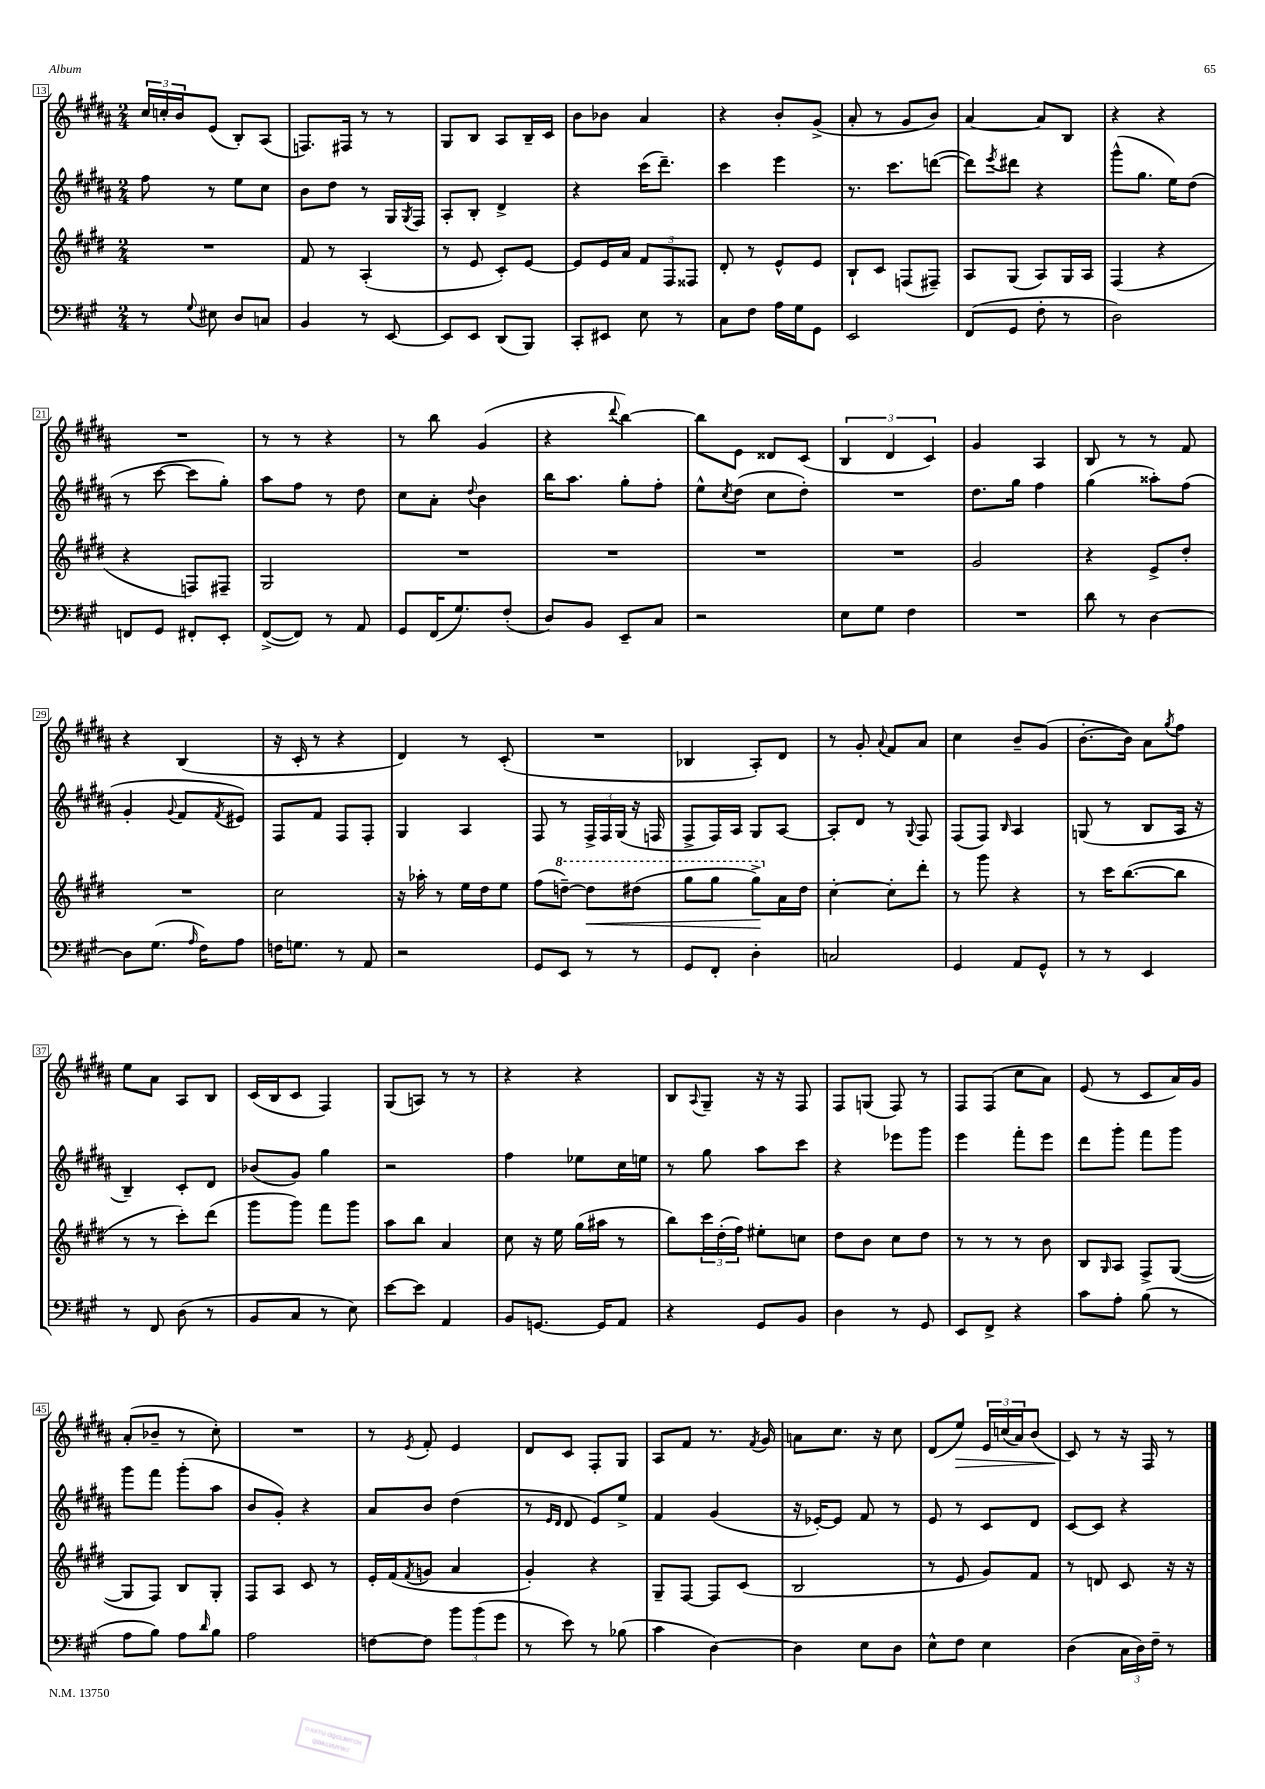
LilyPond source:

<<
\new StaffGroup <<
\new Staff = "s0" {
    \clef treble \key b \major \numericTimeSignature \time 2/4
    \tuplet 3/2 { cis''16 c''16-. b'16 } e'8( b8-.) ais8( |
    f8.) fis16 r8 r8 |
    gis8 b8 ais8 b16-- cis'16 |
    b'8 bes'8 ais'4 |
    r4 b'8-. gis'8->( |
    ais'8-. r8 gis'8 b'8) |
    ais'4~ ais'8 b8 |
    r4 r4 |
    R2 |
    r8 r8 r4 |
    r8 b''8 gis'4( |
    r4 \appoggiatura { dis'''8 } b''4~) |
    b''8 e'8 disis'8 cis'8( |
    \tuplet 3/2 { b4 dis'4 cis'4) } |
    gis'4 ais4 |
    b8 r8 r8 fis'8 |
    r4 b4( |
    r16 cis'16-. r8 r4 |
    dis'4) r8 cis'8-.( |
    R2 |
    bes4 ais8-.) dis'8 |
    r8 gis'8-. \appoggiatura { ais'8 } fis'8 ais'8 |
    cis''4 b'8-- gis'8( |
    b'8.~-. b'16) ais'8 \acciaccatura { gis''8 } fis''8 |
    e''8 ais'8 ais8 b8 |
    cis'16( b16 cis'8 fis4) |
    gis8( a8) r8 r8 |
    r4 r4 |
    b8 \appoggiatura { ais8 } gis8-- r16 r16 fis8 |
    fis8 g8( fis8) r8 |
    fis8 fis8( cis''8 ais'8) |
    e'8( r8 cis'8 ais'16) gis'16 |
    ais'8-.( bes'8-- r8 cis''8-.) |
    R2 |
    r8 \acciaccatura { e'8 } fis'8-. e'4 |
    dis'8 cis'8 fis8-. gis8 |
    ais8 fis'8 r8. \acciaccatura { fis'8 } gis'16 |
    a'8 cis''8. r16 cis''8 |
    dis'8( e''8\>) \tuplet 3/2 { e'16 c''16( ais'16) } b'8( |
    cis'8\!) r8 r16 fis16 r8 \bar "|." |
}
\new Staff = "s1" {
    \clef treble \key b \major \numericTimeSignature \time 2/4
    fis''8 r8 e''8 cis''8 |
    b'8 dis''8 r8 gis16 \acciaccatura { gis8 } fis16 |
    ais8-. b8-. dis'4-> |
    r4 cis'''16( dis'''8.--) |
    cis'''4 e'''4 |
    r8. cis'''8. d'''8~( |
    d'''8) \acciaccatura { e'''8 } dis'''8 r4 |
    gis'''8-^( gis''8. e''16) dis''8( |
    r8 cis'''8~ cis'''8 gis''8-.) |
    ais''8 fis''8 r8 dis''8 |
    cis''8 ais'8-. \appoggiatura { dis''8 } b'4 |
    b''16 ais''8. gis''8-. fis''8-. |
    e''8-^ \acciaccatura { cis''8 } dis''8( cis''8 dis''8-.) |
    R2 |
    dis''8. gis''16 fis''4 |
    gis''4( aisis''8-.) fis''8( |
    gis'4-. \appoggiatura { gis'8 } fis'8 \acciaccatura { fis'8 } eis'8) |
    fis8 fis'8 fis8 fis8-. |
    gis4 ais4 |
    fis8 r8 \tuplet 3/2 { fis16-> fis16 gis16( } r16 f16 |
    fis8-> fis16) ais16 gis8 ais8~ |
    ais8-. dis'8 r8 \appoggiatura { gis8 } fis8 |
    fis8( fis8) \grace { b16 } ais4 |
    g8( r8 b8 ais16 r16 |
    b4--) cis'8-. dis'8 |
    bes'8( gis'8) gis''4 |
    r2 |
    fis''4 ees''8 cis''16 e''16 |
    r8 gis''8 ais''8 cis'''8 |
    r4 ees'''8 gis'''8 |
    e'''4 fis'''8-. e'''8 |
    dis'''8 gis'''8-. fis'''8 gis'''8 |
    gis'''8 fis'''8 gis'''8-.( ais''8 |
    b'8 gis'8-.) r4 |
    ais'8 b'8 dis''4( |
    r8 \grace { e'16 dis'16 } dis'8 e'8) e''8-> |
    fis'4 gis'4( |
    r16 ees'16~-.) ees'8 fis'8 r8 |
    e'8 r8 cis'8 dis'8 |
    cis'8~ cis'8 r4 \bar "|." |
}
\new Staff = "s2" {
    \clef treble \key e \major \numericTimeSignature \time 2/4
    R2 |
    fis'8 r8 a4-.( |
    r8 e'8 cis'8-.) e'8~ |
    e'8 e'16 a'16 \tuplet 3/2 { fis'8 fis8 fisis8 } |
    dis'8-. r8 e'8-^ e'8 |
    b8-! cis'8 f8( fis8--) |
    a8 gis8( a8) gis16 a16 |
    fis4( r4 |
    r4 f8) fis8-- |
    gis2 |
    R2 |
    R2 |
    R2 |
    R2 |
    gis'2 |
    r4 e'8-> dis''8-. |
    R2 |
    cis''2 |
    r16 aes''16-. r8 e''16 dis''16 e''8 |
    fis''8( \ottava #1 d'''8~--) d'''8\< dis'''8( |
    gis'''8 gis'''8 gis'''8->\!) \ottava #0 a'16 dis''16 |
    cis''4~-. cis''8-. dis'''8-. |
    r8 gis'''8 r4 |
    r8 cis'''16 b''8.~( b''8 |
    r8 r8 cis'''8-.) dis'''8( |
    gis'''8 gis'''8) fis'''8 gis'''8 |
    a''8 b''8 a'4 |
    cis''8 r16 e''16 gis''16( ais''16 r8 |
    b''8) \tuplet 3/2 { cis'''16 dis''16-.( fis''16) } eis''8-. c''8 |
    dis''8 b'8 cis''8 dis''8 |
    r8 r8 r8 b'8 |
    b8 \grace { gis16 } a8 fis8-> gis8~( |
    gis8 fis8) b8 gis8-. |
    fis8 a8 cis'8 r8 |
    e'16-. fis'16( \acciaccatura { fis'8 } g'8 a'4 |
    gis'4-.) r4 |
    gis8-- fis8~ fis8 cis'8( |
    b2 |
    r8 e'8 gis'8) fis'8 |
    r8 d'8 cis'8 r16 r16 \bar "|." |
}
\new Staff = "s3" {
    \clef bass \key a \major \numericTimeSignature \time 2/4
    r8 \appoggiatura { gis8 } eis8 d8 c8 |
    b,4 r8 e,8~ |
    e,8 e,8 d,8( b,,8) |
    cis,8-. eis,8 e8 r8 |
    cis8 fis8 a16 gis16 gis,8 |
    e,2 |
    fis,8( gis,8 fis8-. r8 |
    d2) |
    f,8 gis,8 fis,8-. e,8-. |
    fis,8~->( fis,8) r8 a,8 |
    gis,8 fis,16( gis8.) fis8-.( |
    d8) b,8 e,8-- cis8 |
    r2 |
    e8 gis8 fis4 |
    R2 |
    d'8 r8 d4~ |
    d8 gis8.( \grace { a16 } fis16) a8 |
    f16 g8. r8 a,8 |
    r2 |
    gis,8 e,8 r8 r8 |
    gis,8 fis,8-. d4-. |
    c2 |
    gis,4 a,8 gis,8-^ |
    r8 r8 e,4 |
    r8 fis,8 d8( r8 |
    b,8 cis8 r8 e8) |
    e'8~ e'8 a,4 |
    b,8 g,8.~ g,16 a,8 |
    r4 gis,8 b,8 |
    d4 r8 gis,8 |
    e,8 fis,8-> r4 |
    cis'8 a8-. b8( r8 |
    a8 b8) a8 \grace { d'16 } b8 |
    a2 |
    f8~ f8 \tuplet 3/2 { b'8 b'8( gis'8 } |
    r8 e'8) r8 bes8( |
    cis'4 d4~) |
    d4 e8 d8 |
    e8-^ fis8 e4 |
    d4( \tuplet 3/2 { cis16 d16) fis16-- } r8 \bar "|." |
}
>>
>>
\layout { \context { \Score currentBarNumber = #13 \override BarNumber.stencil = #(make-stencil-boxer 0.1 0.3 ly:text-interface::print) } }
